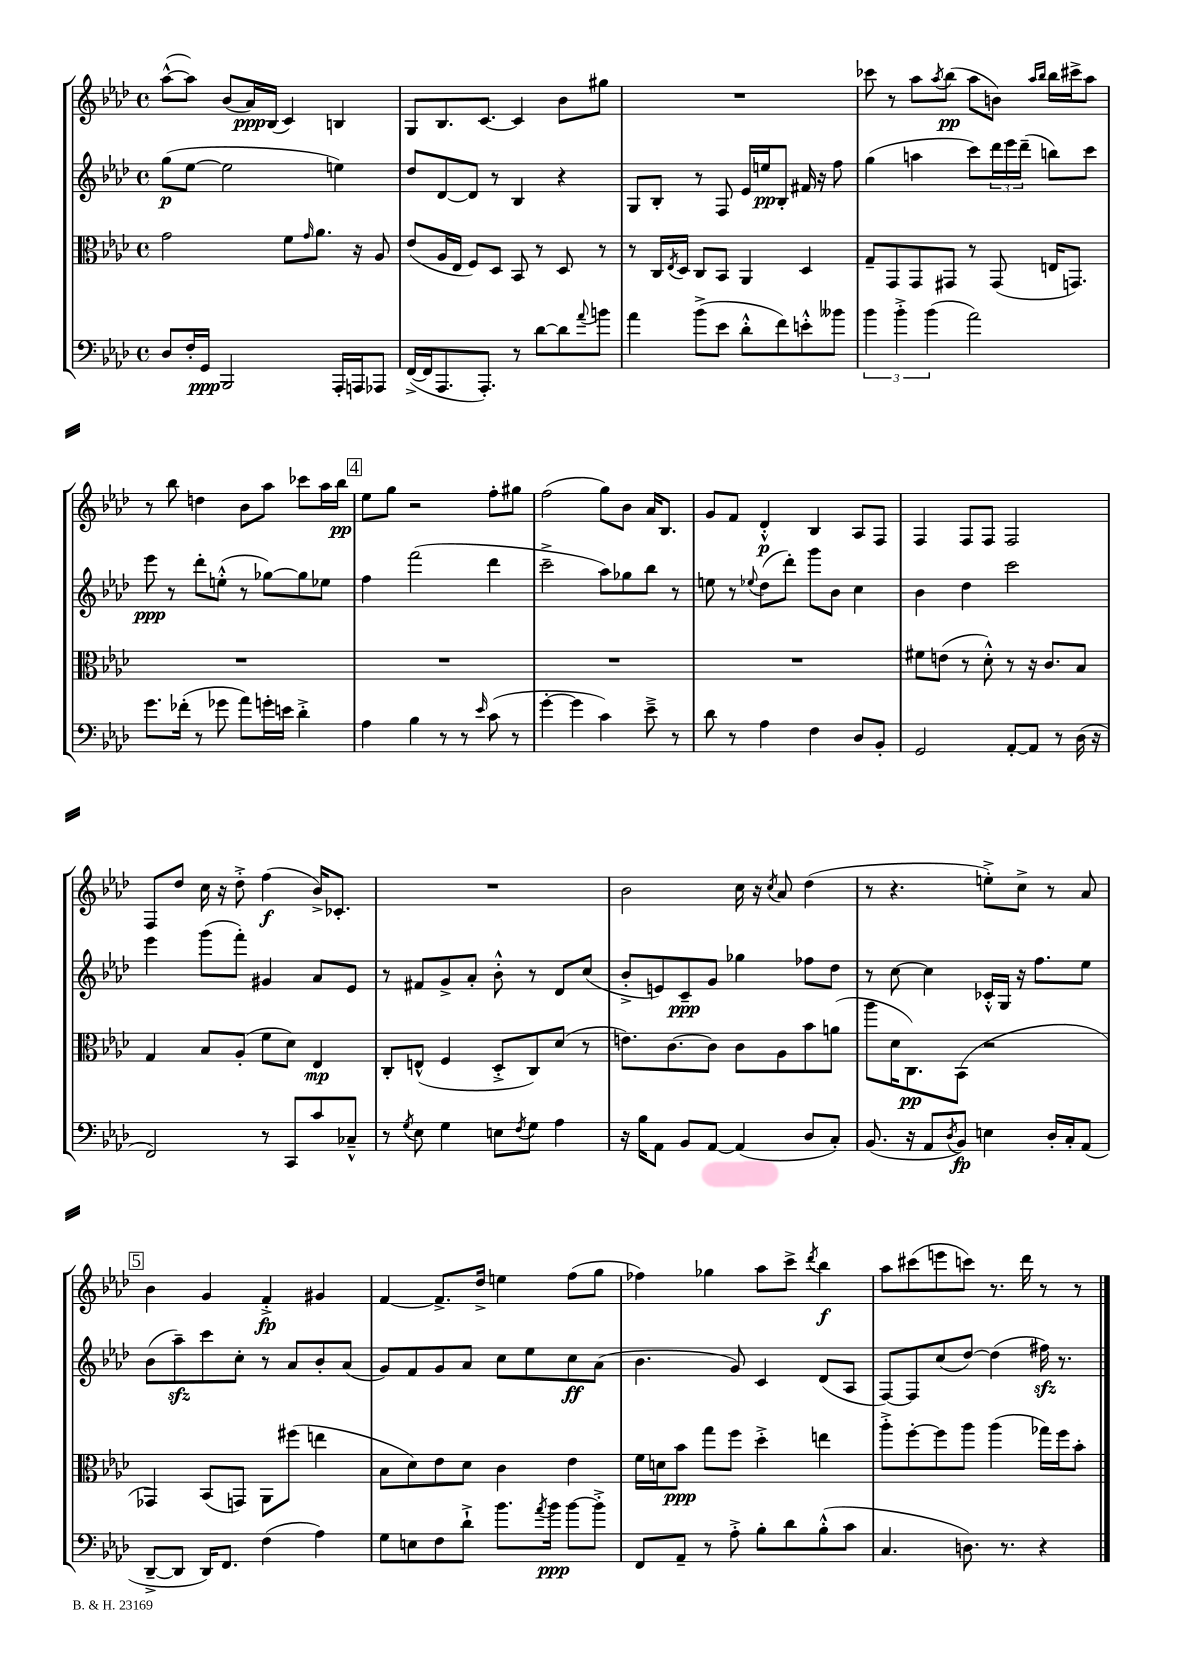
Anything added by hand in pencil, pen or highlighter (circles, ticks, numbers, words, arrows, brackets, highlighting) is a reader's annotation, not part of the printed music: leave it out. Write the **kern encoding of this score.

**kern	**kern	**kern	**kern
*staff4	*staff3	*staff2	*staff1
*clefF4	*clefC3	*clefG2	*clefG2
*k[b-e-a-d-]	*k[b-e-a-d-]	*k[b-e-a-d-]	*k[b-e-a-d-]
*M4/4	*M4/4	*M4/4	*M4/4
*met(c)	*met(c)	*met(c)	*met(c)
8D-/L	2g\	(8gg\L	([8aa-^^\L
16F'/L	.	[8ee-\J	8aa-\]J)
16GG/JJ	.	.	.
2BBB-/	.	2ee-\]	(8b-/L
.	.	.	16a-/L)
.	.	.	(16B-/JJ
.	8f\L	.	4c/)
.	16qqg/	.	.
.	8.a-\J	.	.
16AAA-'/LL	.	4ee\)	4B/
16AAA/J	16r	.	.
8AAA-/J	8A-/	.	.
=	=	=	=
([16FF^/LL	(8e-/L	8dd-/L	8G/L
16FF/]J	.	.	.
8.AAA-/	16A-/L	[8d-/	8.B-/
.	16E-/JJ	.	.
.	8F/L)	8d-/]J	.
8.AAA-'/J)	.	.	[8.c/J
.	8D-/J	8r	.
8r	8BB-/	4B-/	4c/]
[8d-\L	8r	.	.
8d-\]	8D-/	4r	8b-\L
8qqa-/	.	.	.
8b\J	8r	.	8gg#\J
=	=	=	=
4a-\	8r	8G/L	1r
.	16C/LL	8B-'/J	.
.	8qE-/	.	.
.	16D-/JJ	.	.
(8b-^\L	8C/L	8r	.
8e-\J	8BB-/J	8F/	.
8d-'^^\L	4AA-/	16e-/LL	.
.	.	16ee/J	.
8f\)	.	8B-'/J	.
8e'^^\	4D-/	16f#/	.
.	.	16r	.
8b--\J	.	8ff\	.
=	=	=	=
6b-\	8G~/L	(4gg\	8ccc-\
.	8GG/	.	8r
6b-'^\	.	.	.
.	8GG/	4aa\	8aa-\L
(6b-\	.	.	.
.	.	.	8qaa-/
.	8GG#/J	.	(8bb-\J
2a-\)	8r	8ccc\L)	8aa-\L
.	(8GG#/	24ddd-\L	8b\J)
.	.	24eee-\	.
.	.	(24ddd-~\JJ	.
.	.	.	16qqaa-/LL
.	.	.	16qqbb-/JJ
.	16E/LK	8bb\L)	16bb-\LL
.	8.GG/J)	.	16ccc#^\J
.	.	8ccc\J	8aa-\J
=	=	=	=
8.g\L	1r	8eee-\	8r
.	.	8r	8bb-\
(16f-'\Jk	.	.	.
8r	.	8ddd-'\L	4dd\
8g-\	.	(8ee'^^\J	.
8a-\L)	.	8r	8b-\L
16g'\L	.	[8gg-\L)	8aa-\J
16e\JJ	.	.	.
4d-'^\	.	8gg-\]	8ccc-\L
.	.	8ee-\J	16aa-\L
.	.	.	16bb-\JJ
=	=	=	=
4A-\	1r	4ff\	8ee-\L
.	.	.	8gg\J
4B-\	.	(2fff\	2r
8r	.	.	.
8r	.	.	.
16qqe-/	.	.	.
(8c\	.	4ddd-\	8ff'\L
8r	.	.	8gg#\J
=	=	=	=
[4g'\	1r	2ccc~^\	(2ff\
4g\]	.	.	.
4c\)	.	8aa-\L)	8gg\L)
.	.	8gg-\	8b-\J
8e-~^\	.	8bb-\J	16a-/LK
.	.	.	8.B-/J
8r	.	8r	.
=	=	=	=
8d-\	1r	8ee\	8g/L
8r	.	8r	8f/J
.	.	8qqee-/	.
4A-\	.	(8dd-\L	4d-'^^/
.	.	8ddd-'\J)	.
4F\	.	8ggg\L	4B-/
.	.	8b-\J	.
8D-/L	.	4cc\	8A-/L
8BB-'/J	.	.	8F/J
=	=	=	=
2GG/	8f#\L	4b-\	4F/
.	(8e\J	.	.
.	8r	4dd-\	8F/L
.	8d-'^^\)	.	8F/J
[8AA-'/L	8r	2ccc\	2F/
8AA-/]J	16r	.	.
.	8.c/L	.	.
8r	.	.	.
(16D-\	8B-/J	.	.
16r	.	.	.
=	=	=	=
2FF/)	4G/	4eee-\	8F/L
.	.	.	8dd-/J
.	8B-/L	(8ggg\L	16cc\
.	.	.	16r
.	(8A-'/J	8fff'\J)	8dd-'^\
8r	8f\L	4g#/	(4ff\
8CC/L	8d-\J)	.	.
8c/	4E-/	8a-/L	16b-^/LK)
.	.	.	8.c-'/J
8C-~^^/J	.	8e-/J	.
=	=	=	=
8r	8C'/L	8r	1r
8qG/	.	.	.
8E-\	(8E^^/J	8f#/L	.
4G\	4F/	8g^/	.
.	.	8a-'/J	.
8E\L	8D-'^/L	8b-'^^\	.
8qF/	.	.	.
8G\J	8C/)	8r	.
4A-\	(8d-/J	8d-/L	.
.	8r	(8cc/J	.
=	=	=	=
16r	8.e\L)	8b-'^/L	2b-\
16B-\LK	.	.	.
8AA-\J	.	8e/)	.
.	[8.c\	.	.
8BB-/L	.	8c~/	.
[8AA-/J	8c\]J	8g/J	.
(4AA-/]	8c\L	4gg-\	16cc\
.	.	.	16r
.	.	.	8qcc/
.	8A-\	.	8a-/
8D-/L	8b-\	8ff-\L	(4dd-\
8C'/J)	(8a\J	8dd-\J	.
=	=	=	=
(8.BB-/	8aa-\L	8r	8r
.	16d-\K	[8cc\	4.r
16r	8.C\)	.	.
8AA-/L	.	4cc\]	.
8qD-/	.	.	.
8BB-/J)	(8BB-\J	.	.
4E\	2r	16c-'^^/LL	8ee'^\L)
.	.	16G/JJ	.
.	.	16r	8cc^\J
.	.	8.ff\L	.
16D-'/LL	.	.	8r
16C'/J	.	.	.
(8AA-/J	.	8ee-\J	8a-/
=	=	=	=
[8DD-~^/L	4GG-/)	(8b-\L	4b-\
8DD-/]J	.	8aa-~\)	.
16DD-/LK)	(8BB-/L	8ccc\	4g/
8.FF/J	.	.	.
.	8GG/J)	8cc'\J	.
(4F\	8AA-\L	8r	4f'^/
.	(8ff#\J	8a-/L	.
4A-\)	4ee\	8b-'/	4g#/
.	.	(8a-/J	.
=	=	=	=
8G\L	8B-\L	8g/L)	[4f/
8E\	8d-\)	8f/	.
8F\	8e-\	8g/	8.f^/]L
8d-`^\J	8d-\J	8a-/J	.
.	.	.	16dd-^/Jk
8.b-\L	4c\	8cc\L	4ee\
.	.	8ee-\	.
8qa-/	.	.	.
16b-\Jk	.	.	.
[8b-\L	4e-\	8cc\	(8ff\L
8b-'^\]J	.	(8a-\J	8gg\J
=	=	=	=
8FF/L	16f\LL	4.b-\	4ff-\)
.	16d\J	.	.
8AA-~/J	8b-\J	.	.
8r	8gg\L	.	4gg-\
8A-'^\	8ff\J	8g/)	.
8B-'\L	4dd-'^\	4c/	8aa-\L
8d-\	.	.	8ccc^\J
.	.	.	8qddd-/
(8B-'^^\	4ee\	(8d-/L	4bb-\
8c\J	.	8A-/J	.
=	=	=	=
4.C/	8aa-'^\L	[8F/L)	8aa-\L
.	[8ff'\	8F/]	(8ccc#\
.	8ff\]	(8cc/	8eee\
8.D\)	8aa-\J	[8dd-/J)	8ccc\J)
.	(4aa-\	(4dd-\]	8.r
8.r	.	.	.
.	.	.	16ddd-\
4r	16gg-\LL)	16ff#\)	8r
.	16ff\J	8.r	.
.	8b-'\J	.	8r
==	==	==	==
*-	*-	*-	*-
